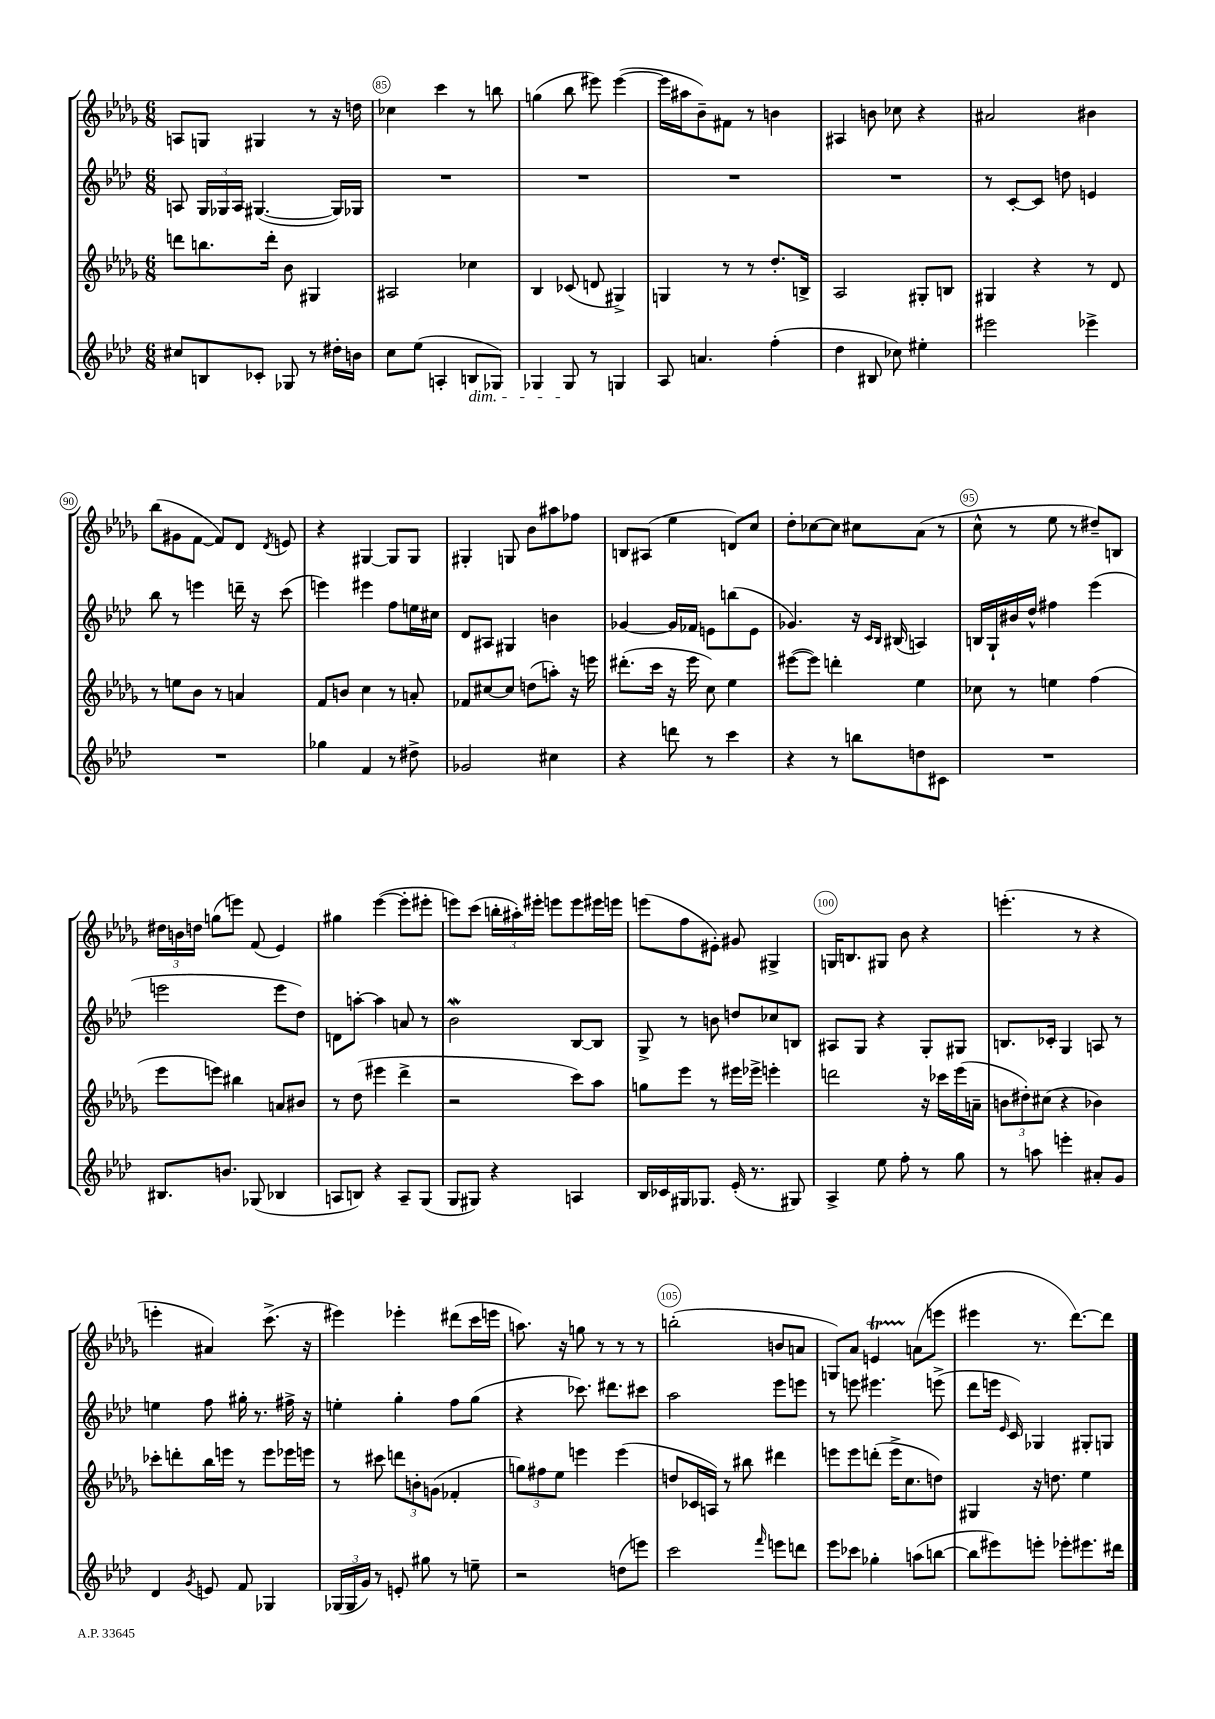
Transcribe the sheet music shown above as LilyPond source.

<<
\new StaffGroup <<
\new Staff = "s0" {
    \clef treble \key des \major \numericTimeSignature \time 6/8
    \autoBeamOff a8[ g8] gis4 r8 r16 d''16 |
    ces''4 c'''4 r8 b''8 |
    g''4( bes''8 eis'''8) eis'''4~( |
    eis'''16[ ais''16 bes'8--) fis'8] r8 b'4 |
    ais4 b'8 ces''8 r4 |
    ais'2 bis'4 |
    bes''8[( gis'8 f'8]~ f'8[) des'8] \acciaccatura { des'8 } e'8 |
    r4 gis4~ gis8[ gis8] |
    gis4-. g8 bes'8[ ais''8 fes''8] |
    b8[ ais8]( ees''4 d'8[) c''8] |
    des''8[-. ces''8~ ces''8] cis''8[ aes'8]( r8 |
    c''8-^ r8 ees''8 r8 dis''8[--) b8] |
    \tuplet 3/2 { dis''16[ b'16 d''16] } g''8[( e'''8]) f'8( ees'4) |
    gis''4 ees'''4~( ees'''8[-. eis'''8]-. |
    e'''8[) c'''8]( \tuplet 3/2 { b''16[-. ais''16-.) eis'''16]-. } e'''8[ e'''8 eis'''16 e'''16] |
    e'''8[( f''8 eis'8]-.) gis'8 gis4-> |
    g16[ b8. gis8] bes'8 r4 |
    e'''4.-.( r8 r4 |
    e'''4-. ais'4) c'''8.->( r16 |
    eis'''4) ees'''4-. dis'''8[( c'''16 e'''16] |
    a''8.) r16 g''8 r8 r8 r8 |
    b''2-.( b'8[ a'8] |
    g8[) aes'8] e'4\startTrillSpan a'8[\stopTrillSpan( e'''8] |
    eis'''4 r8. des'''8.[~) des'''8] \bar "|." |
}
\new Staff = "s1" {
    \clef treble \key aes \major \numericTimeSignature \time 6/8
    \autoBeamOff a8 \tuplet 3/2 { g16[ ges16 a16] } gis4.~( gis16[) ges16] |
    R2. |
    R2. |
    R2. |
    R2. |
    r8 c'8[~-. c'8] d''8 e'4 |
    bes''8 r8 e'''4 d'''16-- r16 c'''8( |
    e'''4) eis'''4 f''8[ e''16 cis''16] |
    des'8[ ais8] gis4 b'4 |
    ges'4~ ges'16[ fes'16] e'8[ b''8( e'8] |
    ges'4.) r16 \grace { c'16[ bes16] } bis16( a4) |
    b16[ g16-! bis'16 des''16]-^ fis''4 ees'''4( |
    e'''2 e'''8[ des''8]) |
    d'8[ a''8]~-. a''4 a'8 r8 |
    bes'2\mordent bes8[~ bes8] |
    g8-> r8 b'8 d''8[ ces''8 b8] |
    ais8[ g8] r4 g8[-. gis8] |
    b8.[ ces'16]-. g4 a8 r8 |
    e''4 f''8 gis''16-. r8. fis''16-> r16 |
    e''4-. g''4-. f''8[ g''8]( |
    r4 ces'''8.) dis'''8.[ cis'''8] |
    aes''2 ees'''8[ e'''8] |
    r8 e'''8 eis'''4. e'''8->( |
    des'''8[ e'''16] \grace { ees'16 } c'16) ges4 gis8[-. g8] \bar "|." |
}
\new Staff = "s2" {
    \clef treble \key des \major \numericTimeSignature \time 6/8
    \autoBeamOff d'''8[ b''8. d'''16]-. bes'8 gis4 |
    ais2 ces''4 |
    bes4 ces'8( d'8 gis4->) |
    g4 r8 r8 des''8.[-. b16]-> |
    aes2 gis8[-. b8] |
    gis4 r4 r8 des'8 |
    r8 e''8[ bes'8] r8 a'4 |
    f'8[ b'8] c''4 r8 a'8-. |
    fes'8[ cis''8~ cis''8] d''8[( a''8]-.) r16 e'''16 |
    dis'''8.[-.( c'''16] r16 ees'''16 c''8) ees''4 |
    eis'''8[~( eis'''8]) d'''4-. ees''4 |
    ces''8 r8 e''4 f''4( |
    ees'''8[ e'''8]) bis''4 a'8[ bis'8] |
    r8 des''8( eis'''4 des'''4-> |
    r2 c'''8[) aes''8] |
    g''8[ ees'''8] r8 eis'''16[ ees'''16]-> e'''4-. |
    d'''2 r16 ces'''16[ ees'''16( a'16]-- |
    \tuplet 3/2 { b'8[ dis''8-.) cis''8]( } r4 bes'4) |
    ces'''8[-. d'''8-. bes''16 e'''16] r8 e'''8[ ees'''16 e'''16] |
    r8 cis'''8 \tuplet 3/2 { d'''8[ b'8-. g'8]( } fes'4-. |
    \tuplet 3/2 { g''8[) fis''8 ees''8] } e'''4 e'''4( |
    d''8[ ces'16 a16]) r8 bis''8 dis'''4 |
    e'''8[ e'''8 d'''8]-.( e'''16[-> c''8. d''8]) |
    gis4 r16 d''8. ees''4 \bar "|." |
}
\new Staff = "s3" {
    \clef treble \key aes \major \numericTimeSignature \time 6/8
    \autoBeamOff cis''8[ b8 ces'8]-. ges8 r8 dis''16[-. b'16] |
    c''8[ ees''8]( a4-. b8[\dim ges8]) |
    ges4 ges8\! r8 g4 |
    aes8 a'4. f''4-.( |
    des''4 bis8 ces''8) eis''4-. |
    eis'''2 ees'''4-> |
    R2. |
    ges''4 f'4 r8 dis''8-> |
    ges'2 cis''4 |
    r4 d'''8 r8 c'''4 |
    r4 r8 b''8[ d''8 cis'8] |
    R2. |
    bis8.[ b'8.] ges8( bes4 |
    a8[ b8]) r4 a8[-- g8]( |
    g8[ gis8]) r4 a4 |
    bes16[ ces'16 gis16 ges8.] ees'16-.( r8. gis8) |
    aes4-> ees''8 f''8-. r8 g''8 |
    r8 a''8 e'''4-. ais'8[-. g'8] |
    des'4 \acciaccatura { g'8 } e'8 f'8 ges4 |
    \tuplet 3/2 { ges16[( ges16 g'16]) } r8 e'8-. gis''8 r8 e''8-- |
    r2 d''8[( e'''8]) |
    c'''2 \grace { f'''16 } e'''8[ d'''8] |
    ees'''8[ ces'''8] ges''4-. a''8[( b''8]~ |
    b''8[ eis'''8) e'''8]-. ees'''8[-. eis'''8. dis'''16] \bar "|." |
}
>>
>>
\layout { \context { \Score currentBarNumber = #84 \override BarNumber.break-visibility = ##(#f #t #t) barNumberVisibility = #(every-nth-bar-number-visible 5) \override BarNumber.stencil = #(make-stencil-circler 0.1 0.3 ly:text-interface::print) } }
